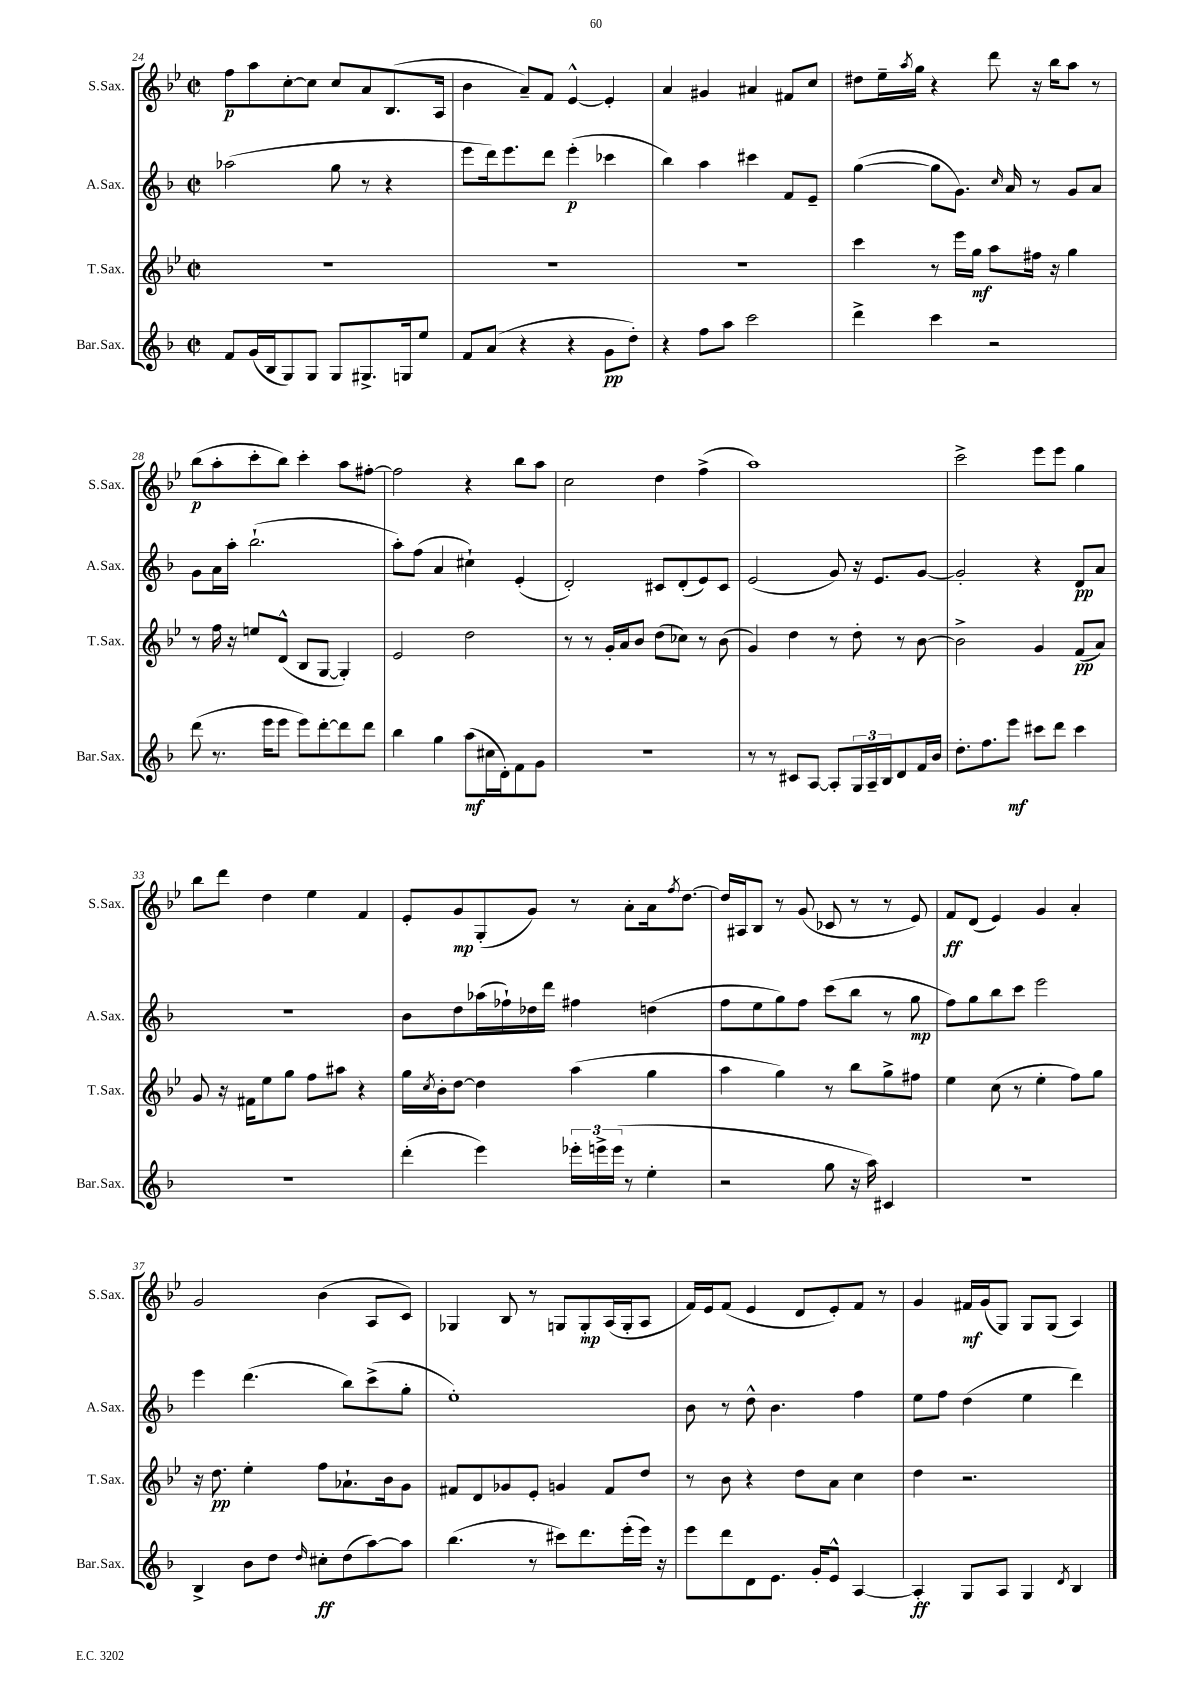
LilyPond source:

<<
\new StaffGroup <<
\new Staff = "s0" \with { instrumentName = "S.Sax." shortInstrumentName = "S.Sax." } {
    \clef treble \key bes \major \defaultTimeSignature \time 2/2
    f''8\p a''8 c''8~-. c''8 c''8 a'8 bes8.( a16 |
    bes'4 a'8--) f'8 ees'4~-^ ees'4-. |
    a'4 gis'4 ais'4 fis'8 c''8 |
    dis''8 ees''16-- \acciaccatura { a''8 } g''16 r4 d'''8 r16 bes''16 a''8 r8 |
    bes''8\p( a''8-. c'''8-. bes''8) c'''4-. a''8 fis''8~-. |
    fis''2 r4 bes''8 a''8 |
    c''2 d''4 f''4->( |
    a''1) |
    c'''2-> ees'''8 ees'''8 g''4 |
    bes''8 d'''8 d''4 ees''4 f'4 |
    ees'8-. g'8\mp g8-.( g'8) r8 a'8-. a'16 \acciaccatura { f''8 } d''8.~ |
    d''16 ais16 bes8 r8 g'8( ces'8 r8 r8 ees'8) |
    f'8\ff d'8( ees'4) g'4 a'4-. |
    g'2 bes'4( a8 c'8) |
    ges4 bes8 r8 g8 g8-.\mp a16( g16-. a8 |
    f'16) ees'16 f'8( ees'4 d'8 ees'8-.) f'8 r8 |
    g'4 fis'16\mf g'16( g8) g8 g8( a4) \bar "|." |
}
\new Staff = "s1" \with { instrumentName = "A.Sax." shortInstrumentName = "A.Sax." } {
    \clef treble \key f \major \defaultTimeSignature \time 2/2
    aes''2( g''8 r8 r4 |
    e'''8 d'''16) e'''8. d'''8 e'''4-.\p( ces'''4 |
    bes''4) a''4 cis'''4 f'8 e'8-- |
    g''4~( g''8 g'8.) \grace { c''16 } a'16 r8 g'8 a'8 |
    g'8 a'16 a''16-. bes''2.-!( |
    a''8-.) f''8( a'4 cis''4-!) e'4-.( |
    d'2-.) cis'8 d'8-.( e'8) cis'8 |
    e'2( g'8) r16 e'8. g'8~ |
    g'2-. r4 d'8\pp a'8 |
    r1 |
    bes'8 d''8 aes''16( fes''16-!) des''16 d'''16 fis''4 d''4( |
    f''8 e''8 g''8) f''8 c'''8( bes''8 r8 g''8\mp |
    f''8) g''8 bes''8 c'''8 e'''2 |
    e'''4 d'''4.( bes''8) c'''8->( g''8-. |
    e''1-.) |
    bes'8 r8 d''8-^ bes'4. f''4 |
    e''8 f''8 d''4( e''4 d'''4) \bar "|." |
}
\new Staff = "s2" \with { instrumentName = "T.Sax." shortInstrumentName = "T.Sax." } {
    \clef treble \key bes \major \defaultTimeSignature \time 2/2
    R1 |
    R1 |
    R1 |
    c'''4 r8 ees'''16 g''16\mf a''8 fis''16 r16 g''4 |
    r8 f''16 r16 e''8 d'8-^( bes8 g8~ g4-.) |
    ees'2 d''2 |
    r8 r8 g'16-. a'16 bes'8 d''8( ces''8) r8 bes'8( |
    g'4) d''4 r8 d''8-. r8 bes'8~ |
    bes'2-> g'4 f'8\pp( a'8) |
    g'8 r16 fis'16 ees''8 g''8 f''8 ais''8 r4 |
    g''16 \acciaccatura { c''8 } bes'16-. d''8~ d''4 a''4( g''4 |
    a''4 g''4) r8 bes''8 g''8-> fis''8 |
    ees''4 c''8( r8 ees''4-. f''8) g''8 |
    r16 d''8.\pp ees''4-. f''8 aes'8.-! bes'16 g'8 |
    fis'8 d'8 ges'8 ees'8-. g'4 fis'8 d''8 |
    r8 bes'8 r4 d''8 a'8 c''4 |
    d''4 r2. \bar "|." |
}
\new Staff = "s3" \with { instrumentName = "Bar.Sax." shortInstrumentName = "Bar.Sax." } {
    \clef treble \key f \major \defaultTimeSignature \time 2/2
    f'8 g'16( bes16 g8) g8 g8 gis8.-> g16 e''8 |
    f'8 a'8( r4 r4 g'8\pp d''8-.) |
    r4 f''8 a''8 c'''2 |
    d'''4-> c'''4 r2 |
    d'''8( r8. e'''16 e'''8 e'''8) d'''8~-. d'''8 d'''8 |
    bes''4 g''4 a''8\mf( cis''16 d'16-.) f'8 g'8 |
    R1 |
    r8 r8 cis'8 a8~ a8-. \tuplet 3/2 { g16 a16-- bes16 } d'8 f'16 bes'16 |
    d''8.-. f''8. e'''8\mf cis'''8 d'''8 cis'''4 |
    r1 |
    d'''4-.( e'''4) \tuplet 3/2 { ees'''16-. e'''16-> e'''16( } r8 e''4-. |
    r2 g''8 r16 a''16) cis'4 |
    R1 |
    bes4-> bes'8 d''8 \grace { d''16 } cis''8-.\ff d''8( a''8~) a''8 |
    bes''4.( r8 cis'''8) d'''8. e'''16-.( e'''16) r16 |
    e'''8 d'''8 d'8 e'8. g'16-. e'8-^ a4~ |
    a4-.\ff g8 a8 g4 \acciaccatura { d'8 } bes4 \bar "|." |
}
>>
>>
\layout { \context { \Score currentBarNumber = #24 } }
